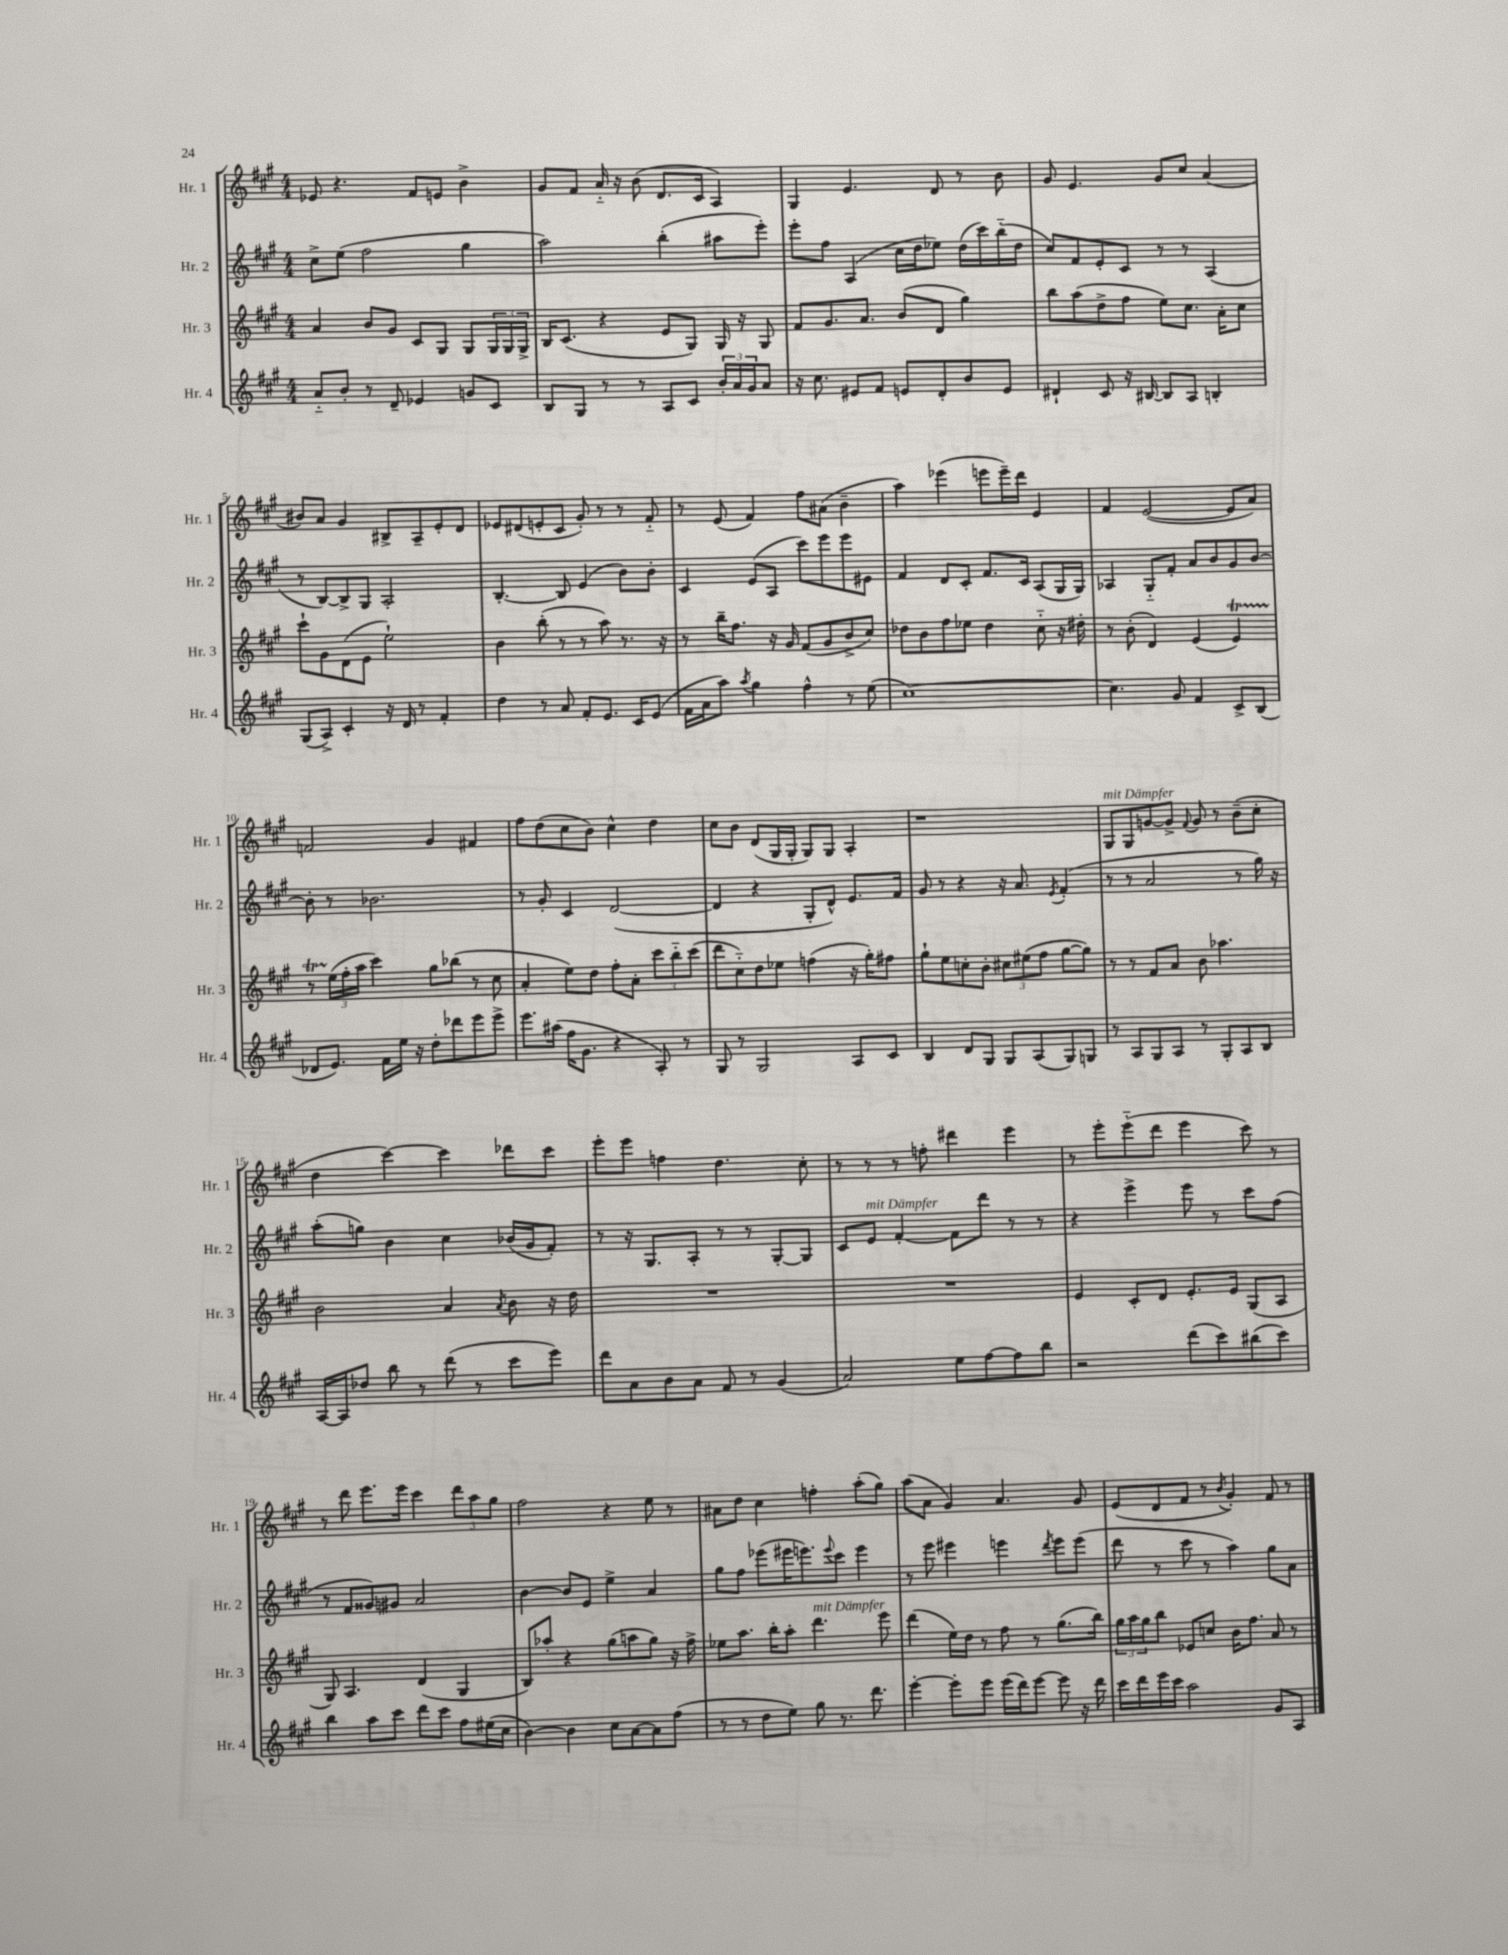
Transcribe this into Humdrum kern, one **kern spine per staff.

**kern	**kern	**kern	**kern
*staff4	*staff3	*staff2	*staff1
*clefG2	*clefG2	*clefG2	*clefG2
*k[f#c#g#]	*k[f#c#g#]	*k[f#c#g#]	*k[f#c#g#]
*M4/4	*M4/4	*M4/4	*M4/4
8a'~	4a	8cc#^	8e-
8b'	.	(8ee	4.r
8r	8b	2ff#	.
8d~	8g#	.	.
4e-	8c#	.	8f#
.	8G#	.	8e
8g	8G#	4gg#	4b^
8c#	24G#	.	.
.	24G#	.	.
.	24G#^	.	.
=	=	=	=
8B	16B	2aa)	8g#
.	(8.c#	.	.
8G#	.	.	8f#
8r	4r	.	16a'~
.	.	.	16r
8r	.	.	(8b
8A	8e	(4bb'	8.d
8c#	8G#)	.	.
.	.	.	16c#
24b'	16G#	8aa#	4A)
24a	.	.	.
.	16r	.	.
24g#	.	.	.
8a	8G#	8eee')	.
=	=	=	=
16r	8f#	8eee'	4G#
8.cc#	.	.	.
.	8.g#	8ff#	.
8e#	.	(4A	4.e
.	8.a	.	.
8f#	.	.	.
8e	(8b	16cc#	.
.	.	16dd	.
8d'	8d	8ee-)	8d
8b	4gg#)	(16dd	8r
.	.	16ccc#)	.
8e	.	(16bb'~	8b
.	.	16dd	.
=	=	=	=
4d#`	8bb	8cc#)	8g#
.	(8aa	8f#	4.e
8c#	8dd^	8e'	.
16r	8ff#	8c#	.
[16B#	.	.	.
8B#]	8ee)	8r	8g#
8A	8.cc#	8r	8cc#
4B'	.	(4A	(4a
.	16a'	.	.
.	8cc#	.	.
=	=	=	=
(8G#	8ccc#`	8r	8b#)
8A^)	8g#	[8B)	8a
4c#'	(8d	8B^]	4g#
.	8e	8G#	.
16r	2ee`)	2A'	8B#^
16d	.	.	.
8r	.	.	8A~
4f#'	.	.	8e'
.	.	.	8d
=	=	=	=
4dd	4b	[4.B'	8e-
.	.	.	(8d#
8r	(8bb'	.	8e'
8a	8r	8B]	8c#
8f#'	8r	(4e	8g#')
8.e	8aa)	.	8r
.	8.r	8b)	8r
16c#	.	.	.
(8e	.	8b'	8f#'~
.	16r	.	.
=	=	=	=
16f#	8r	4c#	8r
16a	.	.	.
8aa)	16bb~	.	(8e
.	8.ff#	.	.
8qaa	.	.	.
4gg#	.	(8e	4f#)
.	16r	8A	.
.	16g#	.	.
4ff#^^	(8f#	8ccc#)	8ff#
.	8g#	8eee	(8a#
8r	8b^	8eee	4b~
(8ee	8cc#)	8e#	.
=	=	=	=
[1cc#)	8dd-	4f#	4aa)
.	8b	.	.
.	8ff#	8d	(4eee-
.	8ee-	8c#'	.
.	4dd-	8.f#	8eee
.	.	.	16eee~)
.	.	16c#	16ddd
.	8cc#'~	(8A	4e
.	16r	16G#	.
.	16dd#'	16G#)	.
=	=	=	=
4.cc#]	8r	4A-	4f#
.	(8b'	.	.
.	4d)	8G#'~	([2e
8g#	.	8f#'	.
4f#	(4e	8a	.
.	.	8b	.
8c#^	4e)	8g#	8e]
(8B	.	[8b	8a)
=	=	=	=
8d-	8r	8b']	2f
8.e)	(24ee	8r	.
.	24ff#'	.	.
.	24aa	.	.
.	4ccc#)	2.b-	.
16f#	.	.	.
16ee	.	.	.
16r	.	.	.
8dd'	8gg#	.	4g#
8ddd-	(8bb-	.	.
8eee	8r	.	4f#
8eee^	8cc#	.	.
=	=	=	=
8.eee	4a'	8r	8ff#
.	.	8g#'	(8dd
(16aa#	.	.	.
16ff#	8ee)	4c#	8cc#
8.g#	.	.	.
.	8dd	.	8b)
4r	8ff#'	([2d	4cc#^^
.	8a'	.	.
8A')	12ccc#	.	4dd
.	12bb'~	.	.
8r	.	.	.
.	(12ccc#	.	.
=	=	=	=
8G#	8ddd	4d]	8cc#
8r	8cc#'~)	.	8b
2G#	8dd	4r	(8d
.	8ee-	.	16G#
.	.	.	16G#'
.	(4ff	8G#'	8G#)
.	.	8d^^)	8G#
8A	16r	8.e	4A'
.	16gg#')	.	.
8c#	8ff#	.	.
.	.	16f#	.
=	=	=	=
4B	8gg#`	8g#	1r
.	8ee	8r	.
8d	8cc'	4r	.
8G#	8b'	.	.
8G#	12cc#	16r	.
.	.	8.a	.
.	(12ee#	.	.
(8A	.	.	.
.	12ff#	.	.
.	.	8qe	.
8G#)	[8gg#	(4f#'	.
8G	8gg#])	.	.
=	=	=	=
8r	8r	8r	8G#
8A	8r	8r	8G#
8G#	8f#	2a	[8g
8A	8a	.	8g^]
.	.	.	8qqf#
8r	8b	.	8g
8G#'	4.aa-	.	8r
8A	.	8r	(8b~
8B	.	16gg#)	8cc#'
.	.	16r	.
=	=	=	=
[16A	2b	(8aa'	4dd
16A]	.	.	.
8dd-	.	8gg)	.
8bb	.	4b	[4ccc#)
8r	.	.	.
(8ddd	4a	4cc#	4ccc#]
8r	.	.	.
.	8qa	.	.
8ccc#	8b	(16b-	8ddd-
.	.	16g#	.
8eee)	16r	8f#')	8ccc#
.	16dd	.	.
=	=	=	=
8ddd	1r	8r	8eee'
8a	.	16r	8eee
.	.	8.G#	.
8b	.	.	4ff
8a	.	8A'	.
8f#	.	8r	4.dd
8r	.	8r	.
(4g#	.	[8G#'	.
.	.	8G#]	8cc#'
=	=	=	=
2a)	1r	8c#	8r
.	.	8e	8r
.	.	[4f#'	8r
.	.	.	8ff'
8ee	.	8f#]	4ddd#
[8ff#	.	8ddd	.
8ff#]	.	8r	4eee
8bb	.	8r	.
=	=	=	=
2r	4e	4r	8r
.	.	.	8eee'
.	8c#'	4eee^	(8eee'~
.	8d	.	8ddd
(8ddd	8.e'	8eee	4eee
8ccc#)	.	8r	.
.	16e	.	.
(8bb#	(8G#	8ccc#	8ccc#)
8ccc#)	8A	(8ff#	8r
=	=	=	=
4bb	8G#)	8r	8r
.	4.A	8f#	8ddd
8aa	.	8g##)	8.eee
8ccc#	.	8g#	.
.	.	.	16eee
8ddd	(4d	2a	4ccc#
8ccc#	.	.	.
8ff#	4G#	.	12ddd
.	.	.	12aa
(16ee#	.	.	.
.	.	.	12gg#
16cc#	.	.	.
=	=	=	=
[4b)	8B)	[4b	2ff#
.	8aa-'	.	.
4b]	4r	8b]	.
.	.	8e	.
8cc#	(8gg#	4ee^	4r
[8a	8aa	.	.
8a]	8gg#)	4a	8ee
(8ff#	16r	.	8r
.	16ff#^	.	.
=	=	=	=
8r	8ee-	8gg#	8a#
8r	8.aa	8ff#	8dd
8dd	.	(8eee-	4cc#
.	16bb'	.	.
8ee)	8aa'	16eee#	.
.	.	8.eee)	.
8gg#	4.ddd	.	4ff'
.	.	8qqeee	.
8.r	.	8ccc#	.
.	.	4eee	(8aa'
8.ddd	.	.	.
.	8eee	.	8gg#)
=	=	=	=
[4eee'	(4ddd	8r	(8aa
.	.	8eee	8a
8eee']	16ee)	4eee#	4g#)
.	16dd	.	.
8eee	8r	.	.
(16eee	8ff#	4eee	4.a
16ddd)	.	.	.
[8eee	8r	.	.
.	.	8qddd	.
8eee]	(8.gg#	8eee	.
16r	.	(8eee	8g#
16ddd	16bb)	.	.
=	=	=	=
16ccc#	24gg#	8ddd	(8e
.	24aa	.	.
16ddd	.	.	.
.	24gg#	.	.
16eee	8bb	8r	8d
16ccc#	.	.	.
2aa	8e-	8ccc#	8f#
.	8cc	8r	8r
.	.	.	8qb
.	16b	4aa)	4g#')
.	8.ff#	.	.
8g#	8a	8gg#	8f#
8A	8r	8a	8r
==	==	==	==
*-	*-	*-	*-
